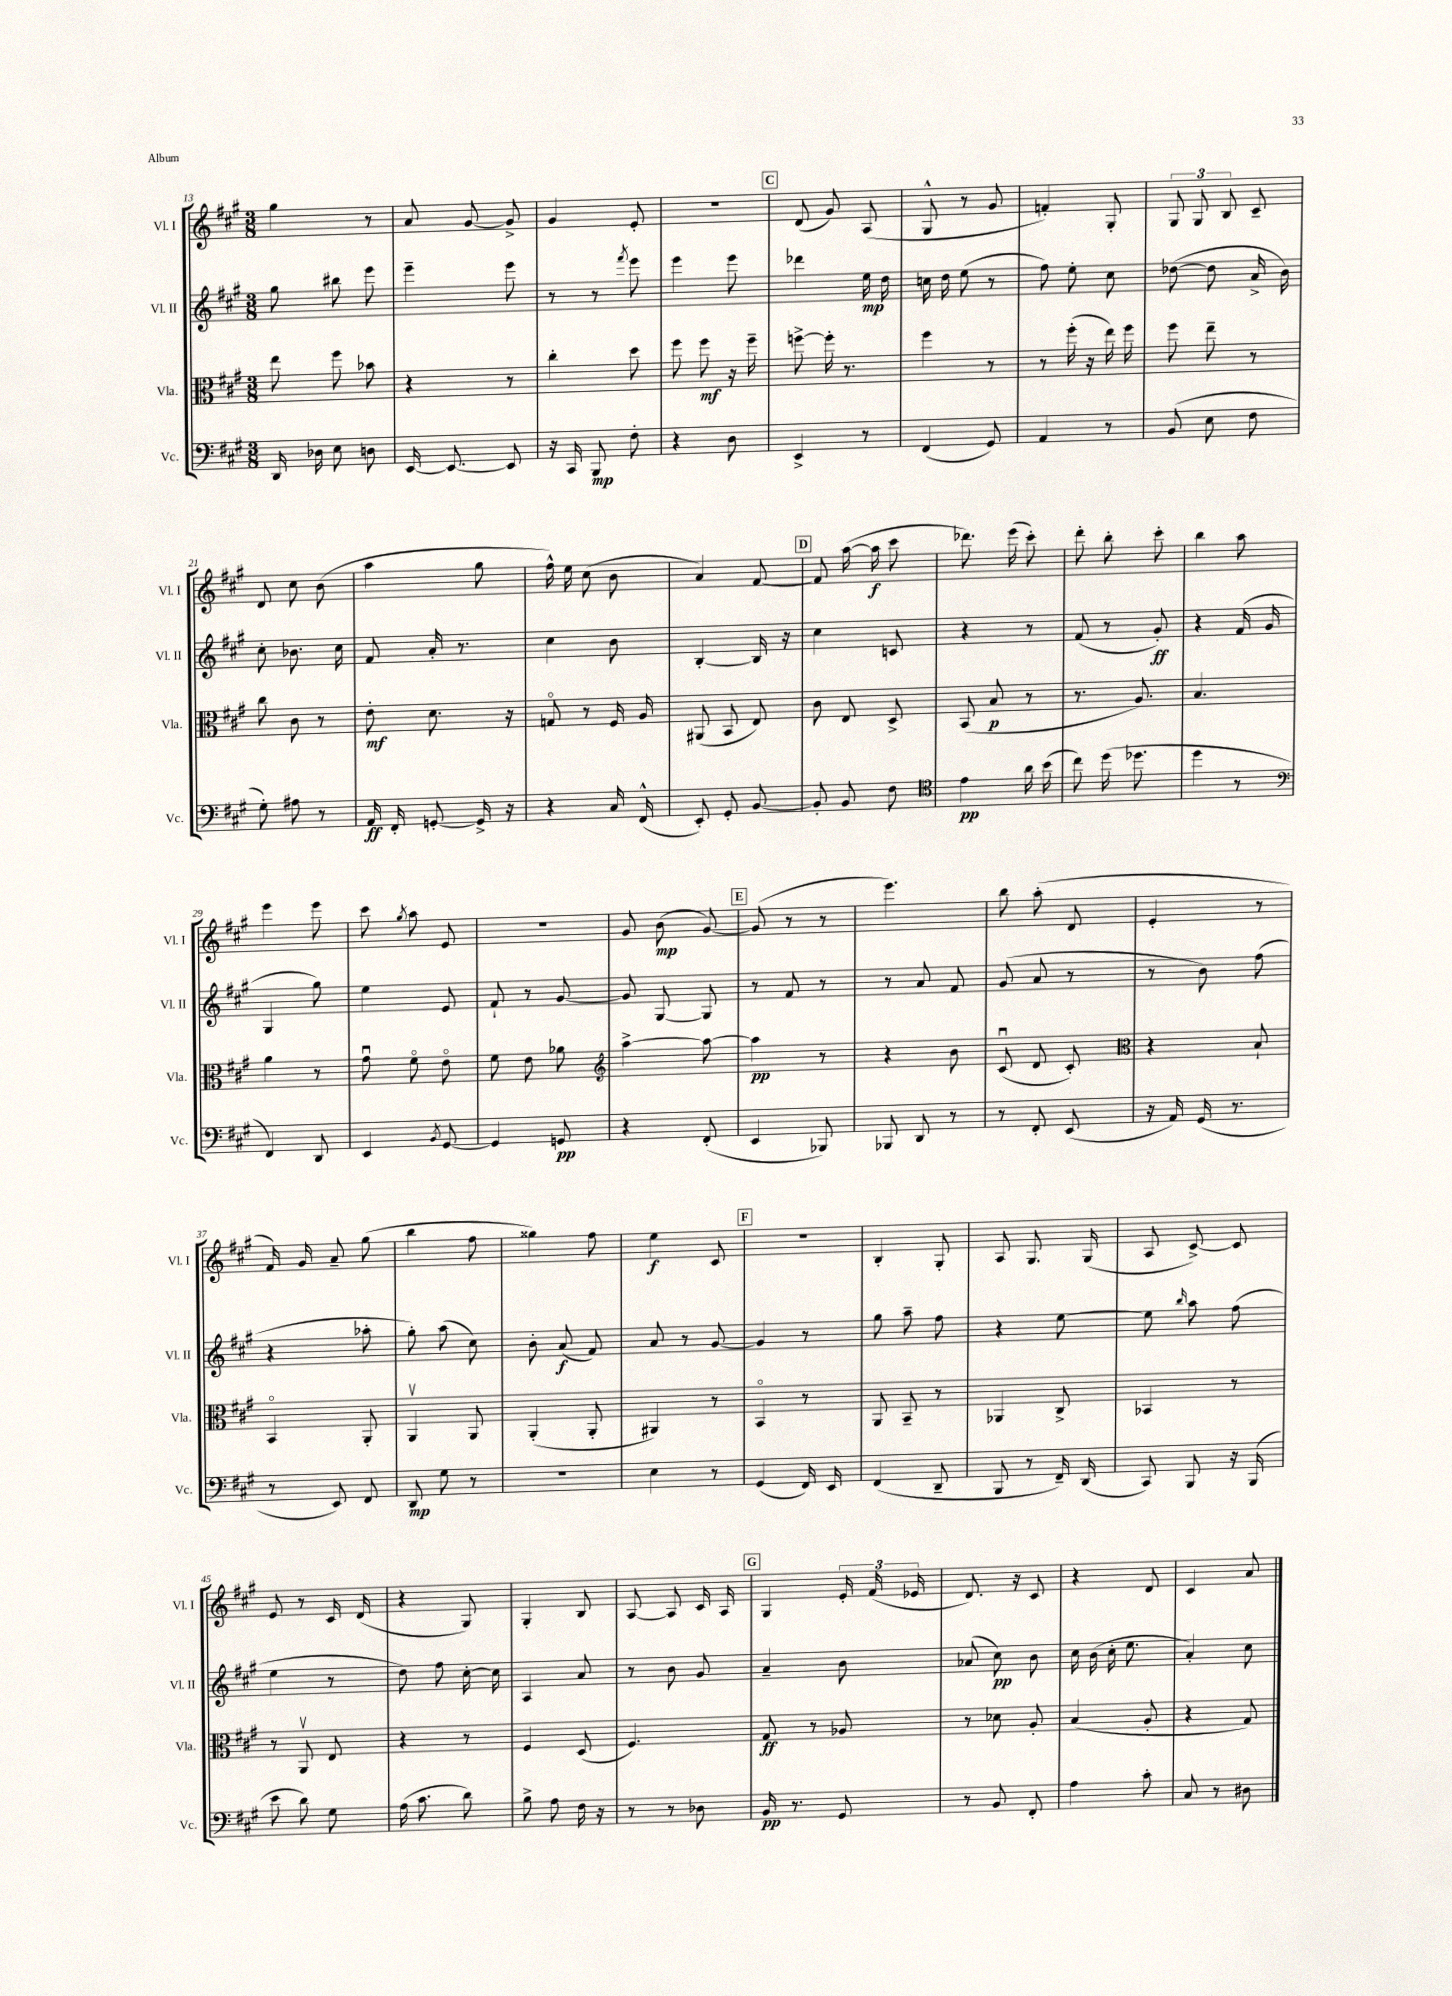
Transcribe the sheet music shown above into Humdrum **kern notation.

**kern	**kern	**kern	**kern
*staff4	*staff3	*staff2	*staff1
*clefF4	*clefC3	*clefG2	*clefG2
*k[f#c#g#]	*k[f#c#g#]	*k[f#c#g#]	*k[f#c#g#]
*M3/8	*M3/8	*M3/8	*M3/8
16DD/	8ee\	8gg#\	4gg#\
16D-\	.	.	.
8E\	8ff#\	8bb#\	.
8D\	8b-\	8eee\	8r
=	=	=	=
[16EE/	4r	4eee~\	8a/
8.EE/_	.	.	.
.	.	.	[8g#/
8EE/]	8r	8eee\	8g#^/]
=	=	=	=
16r	4cc#'\	8r	4g#/
16CC#/	.	.	.
8BBB/	.	8r	.
.	.	8qfff#/	.
8F#'\	8dd\	8eee\	8e'/
=	=	=	=
4r	8ff#\	4eee\	4.r
.	8ff#\	.	.
8D\	16r	8eee\	.
.	16ff#~\	.	.
=	=	=	=
4EE^/	[8ff^\	4ddd-\	(8d/
.	16ff'\]	.	8g#/)
.	8.r	.	.
8r	.	16ee\	(8A/
.	.	16dd\	.
=	=	=	=
(4FF#/	4ff#\	16cc\	8G#^^/
.	.	16dd\	.
.	.	(8ee\	8r
8GG#/)	8r	8r	8g#/
=	=	=	=
4AA/	8r	8ff#\)	4f'/)
.	(16ff#'\	8ee'\	.
.	16r	.	.
8r	16ee\)	8cc#\	8G#'/
.	16ff#\	.	.
=	=	=	=
(8BB/	8ff#\	([8dd-\	12G#/
.	.	.	12G#/
8E\	8ee~\	8dd-\]	.
.	.	.	12B/
8F#\	8r	16a^/	8c#~/
.	.	16b\)	.
=	=	=	=
8G#'\)	8cc#\	8cc#'\	8d/
8A#\	8c#\	8.b-\	8cc#\
8r	8r	.	(8b\
.	.	16cc#\	.
=	=	=	=
16AA/	8e'\	8f#/	4aa\
16FF#'/	.	.	.
[8GG'/	8.d\	16a'/	.
.	.	8.r	.
16GG^/]	.	.	8gg#\
16r	16r	.	.
=	=	=	=
4r	8Go/	4cc#\	16ff#^^\)
.	.	.	16ee\
.	8r	.	(8cc#\
16C#/	16F#/	8b\	8b\
(16FF#^^/	16A/	.	.
=	=	=	=
8EE'/)	(8AA#/	[4B'/	4a/)
8GG#'/	8BB/	.	.
[8BB/	8E/)	16B/]	[8f#/
.	.	16r	.
=	=	=	=
8BB'/]	8c#\	4cc#\	8f#/]
8BB/	8E/	.	([16aa\
.	.	.	16aa\]
8F#\	8D^/	8c/	8ccc#\
=	=	=	=
*clefC4	*	*	*
4e\	(8BB/	4r	8.ddd-\)
.	8B/	.	.
.	.	.	(16eee\
16a\	8r	8r	8ccc#'\)
(16b\	.	.	.
=	=	=	=
8cc#\)	8.r	(8f#/	8ddd'\
(16dd\	.	8r	8bb'\
8.dd-\	8.A/)	.	.
.	.	8g#'/)	8ccc#'\
=	=	=	=
4dd\	4.B/	4r	4bb\
8r	.	(16f#/	8aa\
.	.	16g#/	.
=	=	=	=
*clefF4	*	*	*
4FF#/)	4a\	4G#/	4eee\
8DD/	8r	8gg#\)	8eee\
=	=	=	=
4EE/	8g#u\	4ee\	8ccc#\
.	.	.	8qgg#/
.	8f#o\	.	8aa\
8qBB/	.	.	.
[8GG#/	8eo\	8e/	8e/
=	=	=	=
4GG#/]	8f#\	8f#`/	4.r
.	8e\	8r	.
8GG/	8a-\	[8g#/	.
=	=	=	=
*	*clefG2	*	*
4r	[4aa^\	8g#/]	8g#/
.	.	[8G#/	(8b\
(8FF#'/	8aa\_	8G#/]	[8g#/)
=	=	=	=
4EE/	4aa\]	8r	(8g#/]
.	.	8f#/	8r
8BBB-/)	8r	8r	8r
=	=	=	=
8BBB-/	4r	8r	4.eee\)
8DD/	.	8a/	.
8r	8b\	8f#/	.
=	=	=	=
8r	(8c#u/	(8g#/	8bb\
8FF#'/	8d/	8a/	(8aa'\
(8EE/	8c#'/)	8r	8d/
=	=	=	=
*	*clefC3	*	*
16r	4r	8r	4e'/
16AA/)	.	.	.
(16GG#/	.	8b\)	.
8.r	.	.	.
.	8B`/	(8ff#\	8r
=	=	=	=
8r	4BBo/	4r	16f#/)
.	.	.	16g#/
8EE/)	.	.	8a~/
8FF#/	8AA'/	8aa-'\	(8gg#\
=	=	=	=
8DD/	4AAv/	8gg#'\)	4bb\
8G#\	.	(8aa\	.
8r	8AA/	8cc#\)	8ff#\
=	=	=	=
4.r	(4AA'/	8b'\	4gg##\)
.	.	(8a/	.
.	8AA'/	8f#/)	8ff#\
=	=	=	=
4E\	4AA#/)	8a/	4ee\
.	.	8r	.
8r	8r	[8g#/	8c#/
=	=	=	=
(4GG#/	4BBo/	4g#/]	4.r
16FF#/)	8r	8r	.
16EE/	.	.	.
=	=	=	=
(4FF#/	8AA/	8gg#\	4B'/
.	8BB~/	8aa~\	.
8DD~/	8r	8ff#\	8G#'/
=	=	=	=
8BBB/	4AA-/	4r	8A/
8r	.	.	8.G#/
16FF#~/)	8C#^/	[8ee\	.
(16DD/	.	.	(16G#/
=	=	=	=
8CC#/)	4BB-/	8ee\]	8A/
.	.	16qqbb/	.
8BBB/	.	8aa\	[8c#^/)
16r	8r	(8ff#\	8c#/]
(16BBB/	.	.	.
=	=	=	=
8e\	8r	4ee\	8e/
8d\)	8AAv/	.	8r
8G#\	8E/	8r	16c#/
.	.	.	(16d/
=	=	=	=
(16A\	4r	8dd\)	4r
8.c#\	.	.	.
.	.	8ff#\	.
8d\)	8r	[16cc#'\	8G#/)
.	.	16cc#\]	.
=	=	=	=
8B^\	4F#/	4A/	4G#'/
8A\	.	.	.
16F#\	(8D/	8a/	8B/
16r	.	.	.
=	=	=	=
8r	4.F#/)	8r	[8A/
8r	.	8b\	8A/]
8D-\	.	8g#/	16c#/
.	.	.	16A/
=	=	=	=
16BB/	8G#/	4a~/	4G#/
8.r	.	.	.
.	8r	.	.
8GG#/	8A-/	8b\	24e'/
.	.	.	(24f#/
.	.	.	24e-/
=	=	=	=
8r	8r	(8a-/	8.d/)
8BB/	8d-\	8cc#\)	.
.	.	.	16r
8FF#'/	8A'/	8b\	8c#/
=	=	=	=
4A\	(4B/	16cc#\	4r
.	.	(16b\	.
.	.	16cc#'\	.
.	.	8.ee\	.
8c#'\	8A'/	.	8d/
=	=	=	=
8C#/	4r	4a'/)	4c#/
8r	.	.	.
8D#\	8G#/)	8cc#\	8a/
==	==	==	==
*-	*-	*-	*-
